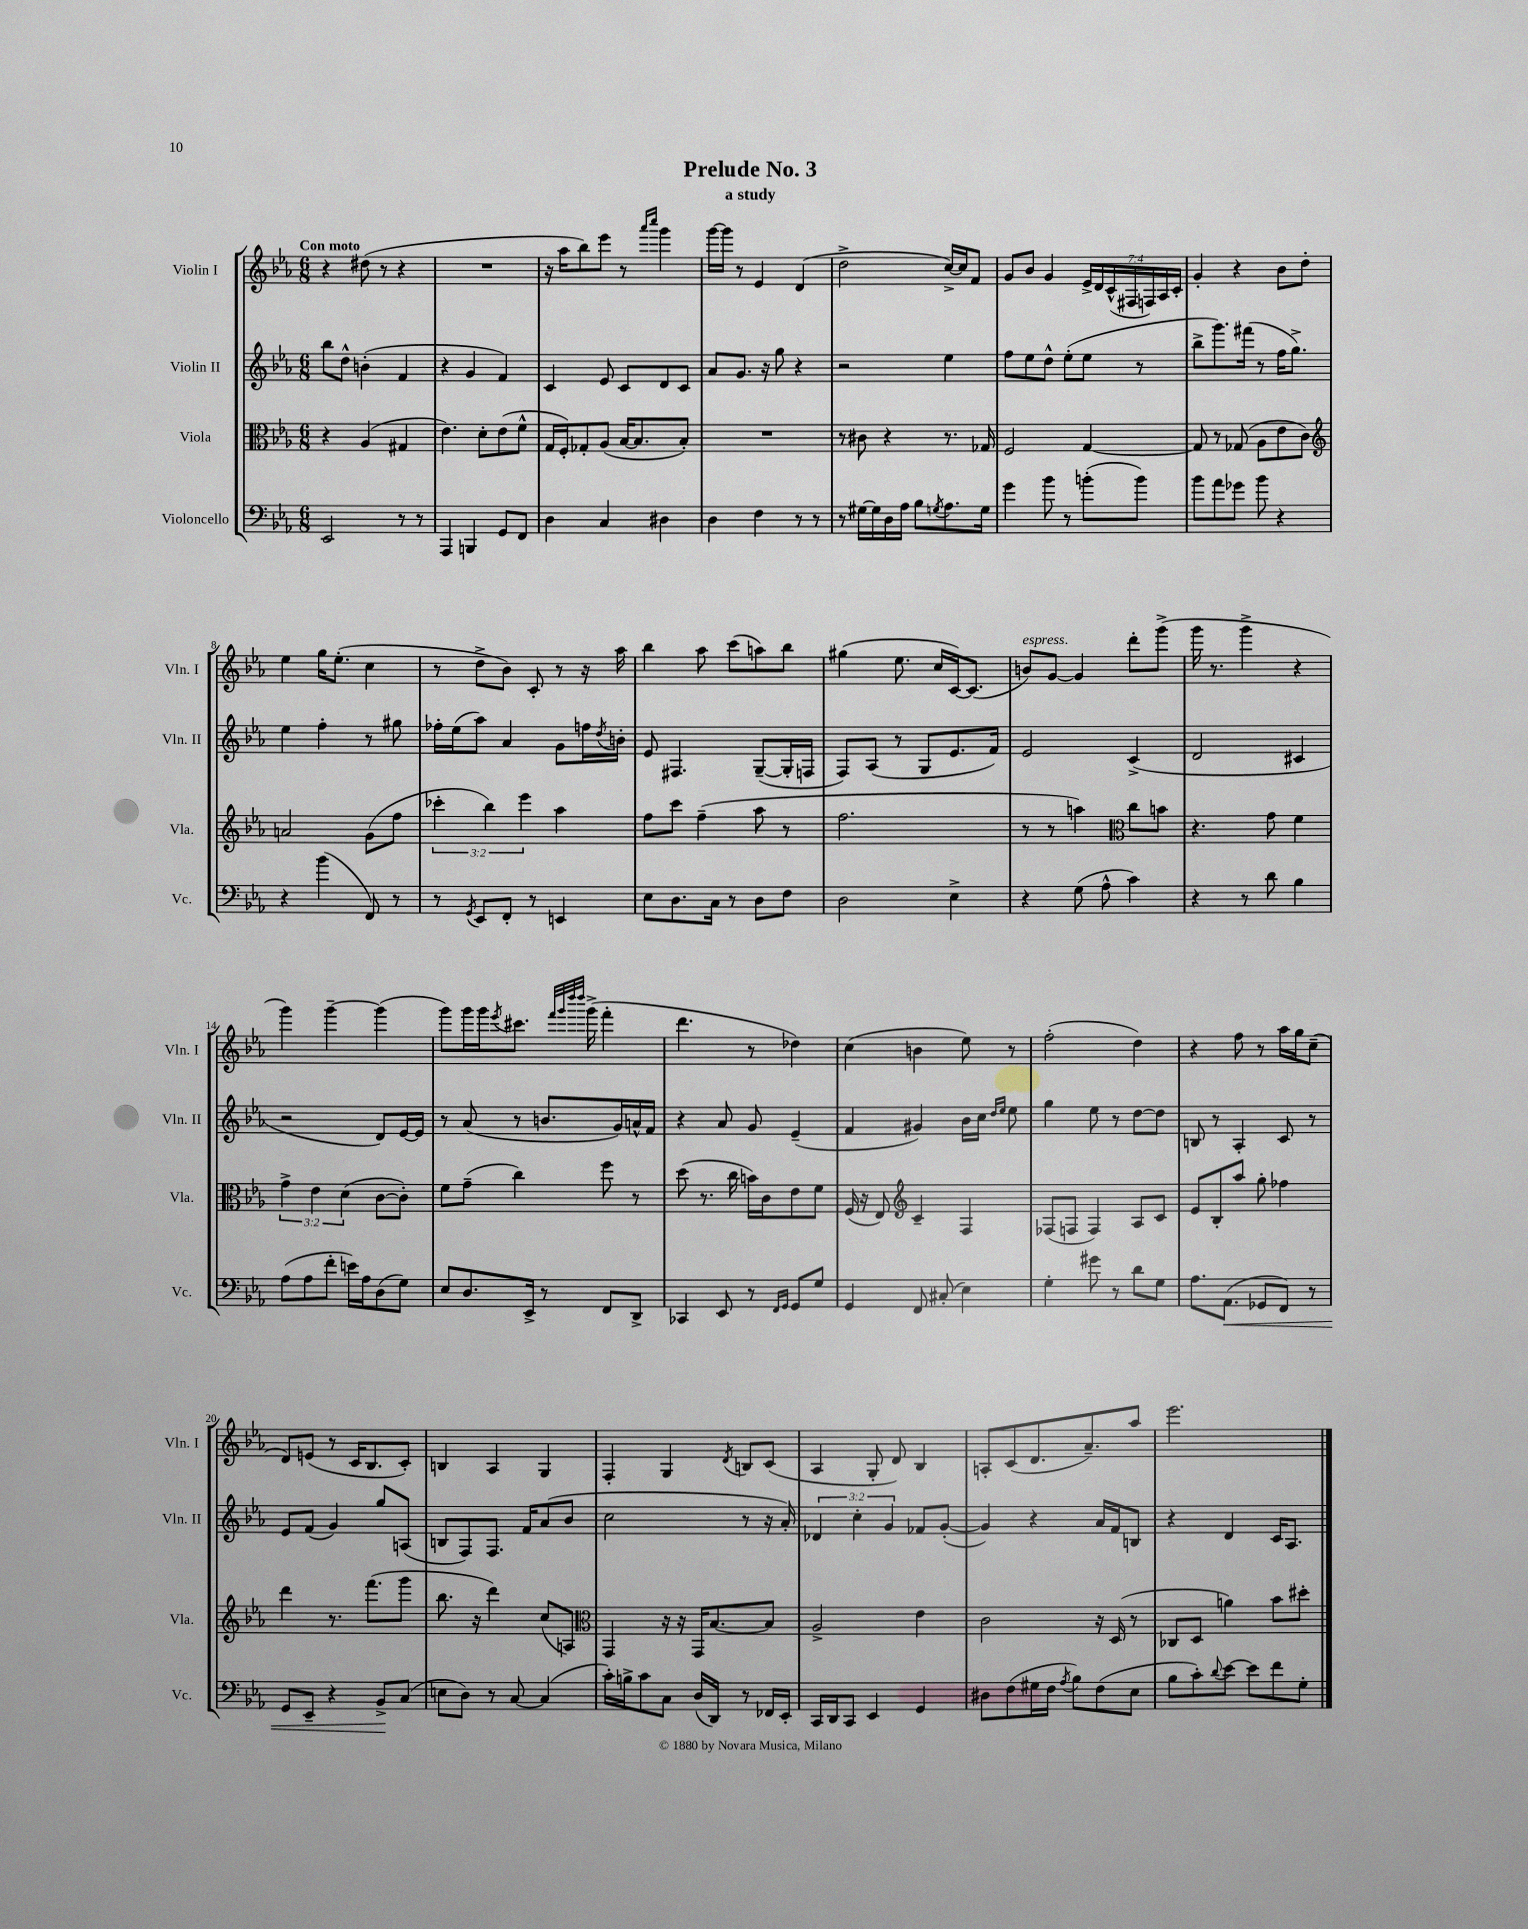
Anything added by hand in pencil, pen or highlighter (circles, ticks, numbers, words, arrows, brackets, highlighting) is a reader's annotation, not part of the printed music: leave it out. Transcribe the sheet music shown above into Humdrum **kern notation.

**kern	**kern	**kern	**kern
*staff4	*staff3	*staff2	*staff1
*clefF4	*clefC3	*clefG2	*clefG2
*k[b-e-a-]	*k[b-e-a-]	*k[b-e-a-]	*k[b-e-a-]
*M6/8	*M6/8	*M6/8	*M6/8
2EE-/	4r	8bb-\L	4r
.	.	8dd^^\J	.
.	(4A-/	(4b'\	(8dd#\
.	.	.	8r
8r	4G#/	4f/	4r
8r	.	.	.
=	=	=	=
4AAA-/	4.e-\)	4r	2.r
4BBB/	.	4g/	.
.	8d'\L	.	.
8GG/L	(8e-\	4f/)	.
8FF/J	8f^^\J	.	.
=	=	=	=
4D\	16G/LL	4c/	16r
.	16F'/J)	.	16aa-\LK
.	8G-'/	.	8bb-\)
4C/	(8A-/J	8e-/	8eee-\J
.	[16B-/LK	8c/L	8r
.	8.B-/]	.	.
.	.	.	16qqaaa-/LL
.	.	.	16qqcccc/JJ
4D#\	.	8d/	4ggg\
.	8B-'/J)	8c/J	.
=	=	=	=
4D\	2.r	8a-/L	[16ggg\LL
.	.	.	16ggg\]JJ
.	.	8.g/J	8r
4F\	.	.	4e-/
.	.	16r	.
.	.	8gg\	.
8r	.	4r	(4d/
8r	.	.	.
=	=	=	=
8r	8r	2r	2dd^\
[16G#\LL	8c#\	.	.
16G#\]	.	.	.
16D\	4r	.	.
16A-\JJ	.	.	.
8B-\L	.	.	.
8qG/	.	.	.
8.A-\	8.r	4ee-\	[16cc^/LL)
.	.	.	16cc/]J
.	.	.	8f/J
16G\Jk	16G-/	.	.
=	=	=	=
4g\	2F/	8ff\L	8g/L
.	.	8ee-\	8b-/J
8b-\	.	8dd^^\J	4g/
8r	.	(8ee-'\L	.
(8b'\L	[4G/	8ee-\J	28e-^/LL
.	.	.	28d/
.	.	.	(28c^^/
.	.	.	28F#/
8b\J)	.	8r	.
.	.	.	28F/)
.	.	.	28A-/
.	.	.	28c'/JJ
=	=	=	=
8b-\L	8G/]	8bb-^\L	4g'/
8a-\	8r	8.ggg\)	.
8g-\J	(8G-/	.	4r
.	.	(16fff#\Jk	.
8b-\	8A-\L	8r	.
4r	8e-\	16ff\LK	8b-\L
.	.	8.gg^\J)	.
.	8c\J)	.	8dd'\J
=	=	=	=
*	*clefG2	*	*
4r	2a/	4ee-\	4ee-\
(4b-\	.	4ff'\	16gg\LK
.	.	.	(8.ee-'\J
8FF/)	(8g\L	8r	4cc\
8r	8ff\J	8gg#\	.
=	=	=	=
8r	6ccc-'\	16ff-'\LL	8r
.	.	(16ee-\J	.
8qGG/	.	.	.
8EE-/L	.	8aa-\J)	8dd^\L
.	6bb-\)	.	.
8FF'/J	.	4a-/	8b-\J)
.	6eee-\	.	.
8r	.	.	8c'/
4EE/	4aa-\	8g\L	8r
.	.	16ff\L	16r
.	.	8qdd/	.
.	.	16b'\JJ	16aa-\
=	=	=	=
8E-\L	8ff\L	8e-/	4bb-\
8.D\	8ccc\J	4.F#/	.
.	(4ff~\	.	8aa-\
16C\Jk	.	.	.
8r	.	.	(8ccc\L
8D\L	8aa-\	([8G~/L	8aa\)
8F\J	8r	16G'/]L	8bb-\J
.	.	16F/JJ	.
=	=	=	=
2D\	2.ff\	8F/L)	(4gg#\
.	.	(8A-/J	.
.	.	8r	8.ee-\
.	.	8G/L	.
.	.	.	16cc/LL
4E-^\	.	8.e-/	[16c/J)
.	.	.	(8.c/]J
.	.	16f/Jk)	.
=	=	=	=
4r	8r	2e-/	8b/L)
.	8r	.	[8g/J
(8G\	4aa\)	.	4g/]
8A-^^\	.	.	.
*	*clefC3	*	*
4c\)	8cc\L	(4c^/	8ddd'\L
.	8b\J	.	(8ggg^\J
=	=	=	=
4r	4.r	2d/	16ggg\
.	.	.	8.r
8r	.	.	4ggg^\
8d\	8g\	.	.
4B-\	4f\	4c#/	4r
=	=	=	=
(8A-\L	6g^\	2r	4ggg\)
8A-\	.	.	.
.	6e-\	.	.
8f'\J	.	.	[4ggg~\
.	(6d\	.	.
16e\LL)	.	.	.
16A-\J	.	.	.
(8D\	[8c\L	8d/L)	(4ggg\]
8G\J)	8c'\]J)	[16e-/L	.
.	.	16e-/]JJ	.
=	=	=	=
8E-/L	8f\L	8r	8ggg\L)
8.D/	(8g~\J	(8a-/	16ggg\L
.	.	.	16ggg\J
.	.	.	8qeee-/
.	4cc\)	8r	8.ccc#\J
16EE-^/Jk	.	.	.
8r	.	8.b/L	.
.	.	.	32qqfff/LLL
.	.	.	32qqggg/
.	.	.	32qqdddd/
.	.	.	32qqdddd/JJJ
.	.	.	(16ggg^\
8FF/L	8ff\	.	4fff'\
.	.	16g/L)	.
8DD^/J	8r	16a^^/	.
.	.	16f/JJ	.
=	=	=	=
4CC-/	(8dd\	4r	4.ddd\
.	8.r	.	.
8EE-/	.	8a-/	.
.	16cc\	.	.
8r	16b\LL)	8g/	8r
.	16c\J	.	.
16qqFF/LL	.	.	.
16qqGG/JJ	.	.	.
8GG/L	8e-\	(4e-~/	4dd-\)
8G/J	8f\J	.	.
=	=	=	=
4GG/	(16F/	4f/	(4cc\
.	16r	.	.
.	8E-/)	.	.
*	*clefG2	*	*
8FF/	4c~/	4g#/)	4b\
(8C#'/	.	.	.
4E-\)	4F/	16b-\LL	8ee-\)
.	.	16cc\JJ	.
.	.	16qqdd/LL	.
.	.	16qqee-/JJ	.
.	.	8ee-\	8r
=	=	=	=
4G'\	(8F-/L	4gg\	(2ff'\
.	8F/J	.	.
8g#\	4F/)	8ee-\	.
8r	.	8r	.
8d\L	8A-/L	[8dd\L	4dd\)
8G\J	8c/J	8dd\]J	.
=	=	=	=
8.A-\L	8e-/L	8B/	4r
.	8B-'/	8r	.
(8.AA-\J	.	.	.
.	8aa-/J	4A-'/	8ff\
8GG-/L	8gg'\	.	8r
8FF/J)	4ff-\	8c/	16aa-\LL
.	.	.	16gg\J
8r	.	8r	(8cc~\J
=	=	=	=
8GG/L	4ddd\	8e-/L	8d/L)
8EE-~/J	.	(8f/J	(8e/J
4r	8.r	4g/)	8r
.	.	.	16c/LK
.	(8.fff\L	.	8.B-/
8BB-^/L	.	8gg/L	.
(8C/J	8ggg\J	(8A/J	8c'/J)
=	=	=	=
8E\L	8.bb-\	8B/L	4B/
8D\J)	.	8F/)	.
.	16r	.	.
8r	4ddd\)	8.F/J	4A-/
[8C/	.	.	.
.	.	16f/LK	.
(4C/]	(8cc/L	(8a-/	4G/
.	8A/J)	8b-/J	.
=	=	=	=
*	*clefC3	*	*
16c'\LL)	4GG/	2cc\	4F'/
16B^\J	.	.	.
8c\	.	.	.
8C\J	16r	.	4G/
.	16r	.	.
(16D/LL	16GG/LK	.	.
16DD/JJ)	[8.B-/	.	.
.	.	.	8qd/
8r	.	8r	8B/L
16FF-/LL	8B-/]J	16r	(8c/J
16EE-'/JJ	.	16a-'/)	.
=	=	=	=
16CC/LL	2A-^/	6d-/	4A-/
16DD/J	.	.	.
8CC/J	.	.	.
.	.	6cc'\	.
4EE-/	.	.	8G'/
.	.	6g/	.
.	.	.	8d/)
4GG/	4e-\	8f-/L	4B-/
.	.	([8g'/J	.
=	=	=	=
8D#\L	2c\	4g/])	8A'/L
(8F\	.	.	(8c/
16G#\L	.	4r	8.d/
16F\JJ	.	.	.
8qA-/	.	.	.
8B-\L)	.	.	.
.	.	.	8.a-~/)
(8F\	16r	16a-/LL	.
.	(16D/	16f/J	.
8E-\J	8r	8B/J	8aa-/J
=	=	=	=
8B-\L	8C-/L	4r	2.eee-\
8c'\)	8D/J	.	.
8qqd/	.	.	.
[8e-\J	4a\)	4d/	.
8e-\]L	.	.	.
8f\	8b-\L	16c/LK	.
.	.	8.A-/J	.
8G'\J	8dd#'\J	.	.
==	==	==	==
*-	*-	*-	*-
